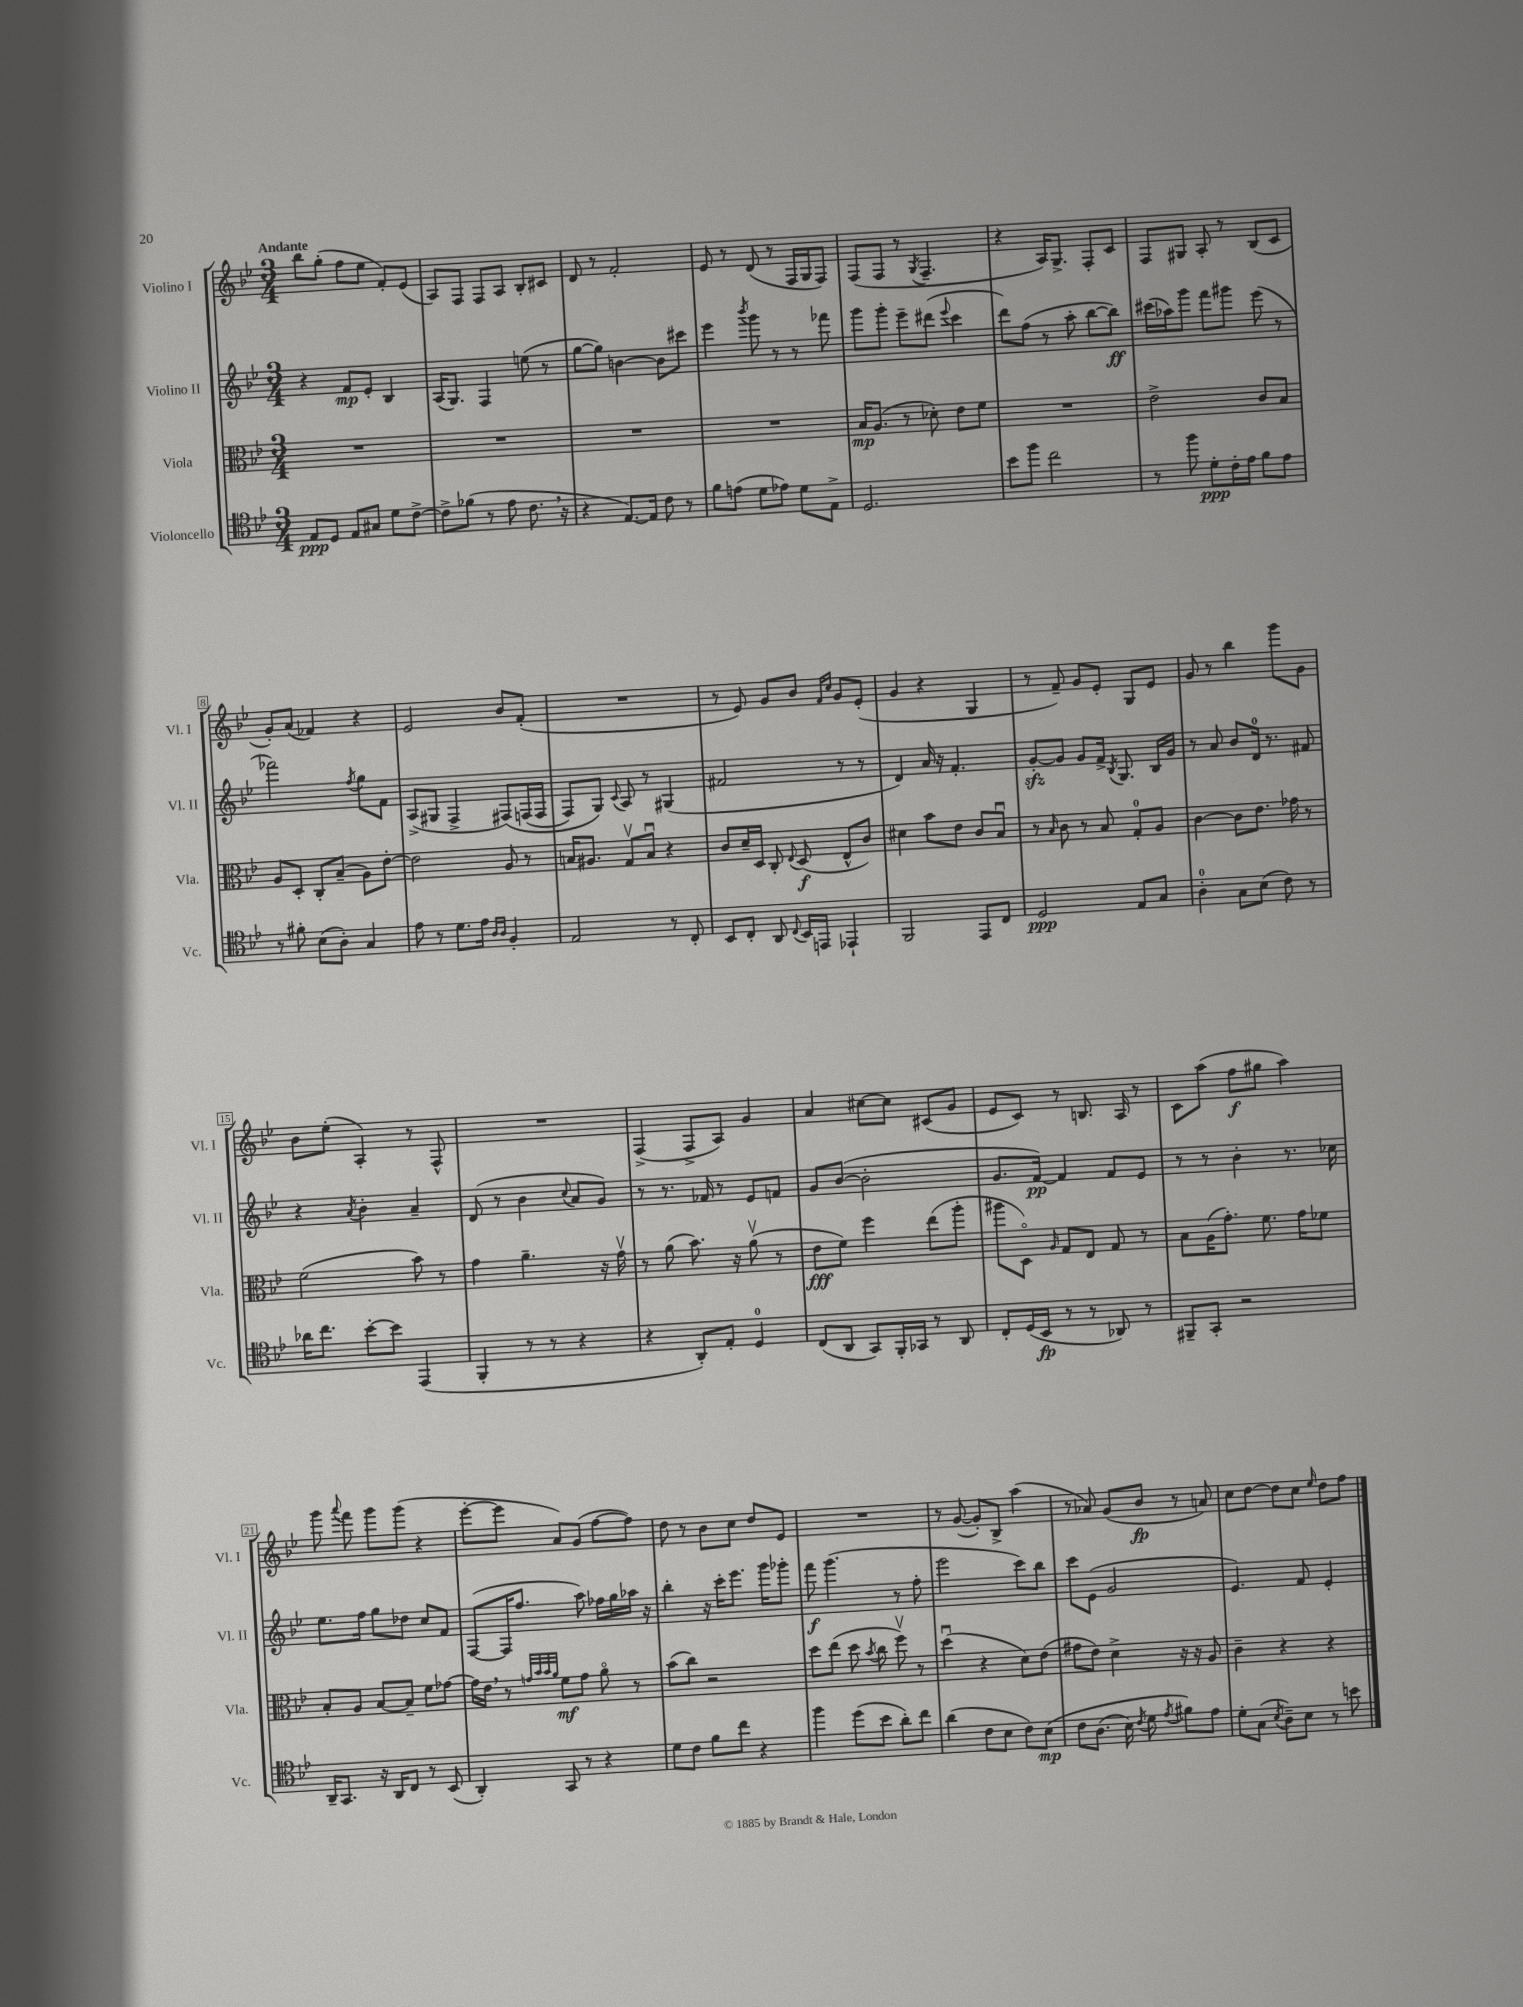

**kern	**kern	**kern	**kern
*staff4	*staff3	*staff2	*staff1
*clefC4	*clefC3	*clefG2	*clefG2
*k[b-e-]	*k[b-e-]	*k[b-e-]	*k[b-e-]
*M3/4	*M3/4	*M3/4	*M3/4
8E-	2.r	4r	8bb-
8D	.	.	(8gg'
8E-	.	8f	8ff
8G#	.	8e-'	8ee-
8d	.	4B-	8f')
[8c^	.	.	(8e-
=	=	=	=
8c^]	2.r	(16A	8A)
.	.	8.G)	.
(8f-	.	.	8F
8r	.	4F	8F
8e-	.	.	8A
8.c	.	(8ee	8B-'
.	.	8r	8c#
16r	.	.	.
=	=	=	=
4r	2.r	[8gg	8d
.	.	8gg])	8r
[8.E-)	.	[4b	2f'
16E-]	.	.	.
8c	.	8b]	.
8r	.	8ccc#	.
=	=	=	=
8f	2.r	4eee-	8e-
(8e	.	.	8r
.	.	8qbbb-	.
8d	.	8ggg	(8d
8e-)	.	8r	8r
8d	.	8r	16F
.	.	.	16G
8E-^	.	8fff-	8F)
=	=	=	=
2.D	16B-	8ggg	(8F
.	(8.A	.	.
.	.	8ggg'	8F
.	8r	8eee-~	8r
.	.	.	8qG
.	8d-')	(8ddd#	4.F~
.	.	8qqeee-	.
.	8e-	4ccc	.
.	8f	.	.
=	=	=	=
8b-	2.r	8ddd)	4r
8ff	.	(8ff	.
2cc	.	8r	16A)
.	.	.	8.G^
.	.	8aa'	.
.	.	[8bb-	8F'
.	.	8bb-])	8c
=	=	=	=
8r	2e-^	(16ccc#	8F
.	.	16aa-)	.
8ff	.	8ggg	8G#
8d'	.	8fff	8A'
16c'	.	8ggg#	8r
16e-	.	.	.
8f	8c	(8eee-	(8B-
8e-	8B-	8r	8c
=	=	=	=
8r	8A	2fff-)	8g')
8f#'	8D'	.	(8a
(8B-	8C'	.	4f-)
8A')	(8B-~	.	.
.	.	8qff	.
4G	8A)	8gg	4r
.	[8e-'	8f	.
=	=	=	=
8e-	2e-]	(8A^	2e-
8r	.	8G#	.
8.d	.	4F^	.
16e-	.	.	.
16qqA	.	.	.
16qqA	.	.	.
4F'	8A	&(8F#)	8b-
.	8r	(16F	(8f'
.	.	16F	.
=	=	=	=
2E-	16B	8F)	2.r
.	8.A#	.	.
.	.	8G&)	.
.	.	8qqc	.
.	8Gv	8A	.
.	8Bu	8r	.
8r	4r	(4G#	.
8C'	.	.	.
=	=	=	=
8BB-	8c	2f#	8r
8C'	16d~	.	8e-)
.	16D	.	.
8AA	8C'	.	8g
8qqC	8qqE-	.	.
16BB-	(8D	.	8b-
16EE	.	.	.
.	.	.	16qqf
.	.	.	16qqcc
4EE-`	8E-^^	8r	8g
.	8c)	8r	(8e-'
=	=	=	=
2FF	4d#	4d)	4g
.	8b-	16a	4r
.	.	16r	.
.	8e-	4.f'	.
8EE-	8c	.	4G
8C	8B-u	.	.
=	=	=	=
2D	8r	[8g'	8r
.	16qqB-	.	.
.	8c	8g]	8f~)
.	8r	8g	8g
.	8B-	16f^	8e-'
.	.	8qB-	.
.	.	8.G	.
8E-	8G'	.	8G
8G	8A	16B-	8e-
.	.	16g	.
=	=	=	=
4A'	[4c	8r	8g
.	.	8a	8r
8G	8c]	8b-	4bb-
(8B-	8.e-	16d	.
.	.	8.r	.
8c)	.	.	8ggg
.	16g-	.	.
8r	8r	8f#	8g
=	=	=	=
16a-	(2f	4r	8b-
8.cc	.	.	.
.	.	.	(8ee-'
.	.	8qa	.
[8b-'	.	4b-'	4A')
8b-]	.	.	.
(4EE-	8b-)	4a~	8r
.	8r	.	8F^^
=	=	=	=
4FF'	4g	(8d	2.r
.	.	8r	.
8r	4.a~	4b-	.
8r	.	.	.
.	.	8qqcc	.
4r	.	8a	.
.	16r	8g)	.
.	16gv	.	.
=	=	=	=
4r	8r	8r	(4F^
.	(8a	8.r	.
8AA')	8.b-)	.	8F^
.	.	16f-	.
8E-'	.	8r	8A)
.	16r	.	.
4D	(8av	8e-	4g
.	8r	8f	.
=	=	=	=
(8C	8e-	8g	4a
8AA	8f)	([8b-	.
8GG)	4ff	2b-']	[8cc#
16FF'	.	.	8cc#]
16GG-	.	.	.
8r	(8ee-	.	(8c#
8AA	8aa'	.	8g
=	=	=	=
8C'	8aa#	8.g	8e-
(16D	8Do)	.	8c)
16BB-	.	[16f)	.
.	16qqA	.	.
8r	8G	4f]	8r
8r	8E-	.	8.B
8AA-)	8G	8f	.
.	.	.	16A
8r	8r	8e-	8r
=	=	=	=
8FF#~	8B-	8r	8c
8GG'	(16A	8r	(8aa
.	8.g')	.	.
2r	.	4b-'	8ff
.	8.f	.	8gg#
.	.	8.r	4aa)
.	16g	.	.
.	8f-	.	.
.	.	16cc-	.
=	=	=	=
16AA~	8B-'	8.ee-	8ggg
8.GG	.	.	.
.	.	.	8qqaaa
.	8A	.	8fff
.	.	16ff	.
16r	[8B-	8gg	8ggg
16AA	.	.	.
8C	8B-~]	8dd-	(8ggg
8r	8f	8cc	4r
(8BB-	[8g-	8f	.
=	=	=	=
4AA')	16g-]	([8F	[8eee-'
.	16e-	.	.
.	8r	16F]	8eee-]
.	.	8.ff	.
.	32qqg	.	.
.	32qqb-	.	.
.	32qqb-	.	.
.	32qqa	.	.
8GG	8f	.	8a)
8r	8g	8aa)	(8g
4r	8ao	16ff-	[8ff
.	.	16gg	.
.	8r	16aa-	8ff])
.	.	16r	.
=	=	=	=
8d	(8b-	4bb-'	8dd
8c	8cc)	.	8r
8f	2r	16r	8b-
.	.	16ccc'	.
8cc	.	8.eee-	8cc
4r	.	.	8dd
.	.	16ggg	.
.	.	8ggg-'	8e-
=	=	=	=
4ff	8dd	8fff	2.r
.	(8ee-	(4.ggg	.
(8dd	8dd	.	.
.	8qb-	.	.
8b-	8cc	.	.
8a')	8ffv)	8r	.
8cc	8r	8ff'	.
=	=	=	=
(4a	(4ddu	2eee-	8r
.	.	.	([8g
8c	4r	.	8g'])
8B-	.	.	8B-^
8c)	8d)	8ccc)	(4aa
&(8B-	(8e-	8bb-	.
=	=	=	=
8c	8g#	8ccc	8r
(8.A	8e-)	(8e-	8a-)
.	4d^	2g	(8g
16B-)	.	.	.
8qc	.	.	.
8d	.	.	8b-
8qe-	.	.	.
8f#&)	16r	.	8r
.	16r	.	.
8e-	8A	.	8a)
=	=	=	=
8d'	4c~	4.e-)	8cc
(8G	.	.	[8dd
8qB-	.	.	.
8A~)	4r	.	8dd]
8B-	.	8f	8cc
.	.	.	16qqee-
8r	4r	4e-'	8dd
8b	.	.	8ff
==	==	==	==
*-	*-	*-	*-
